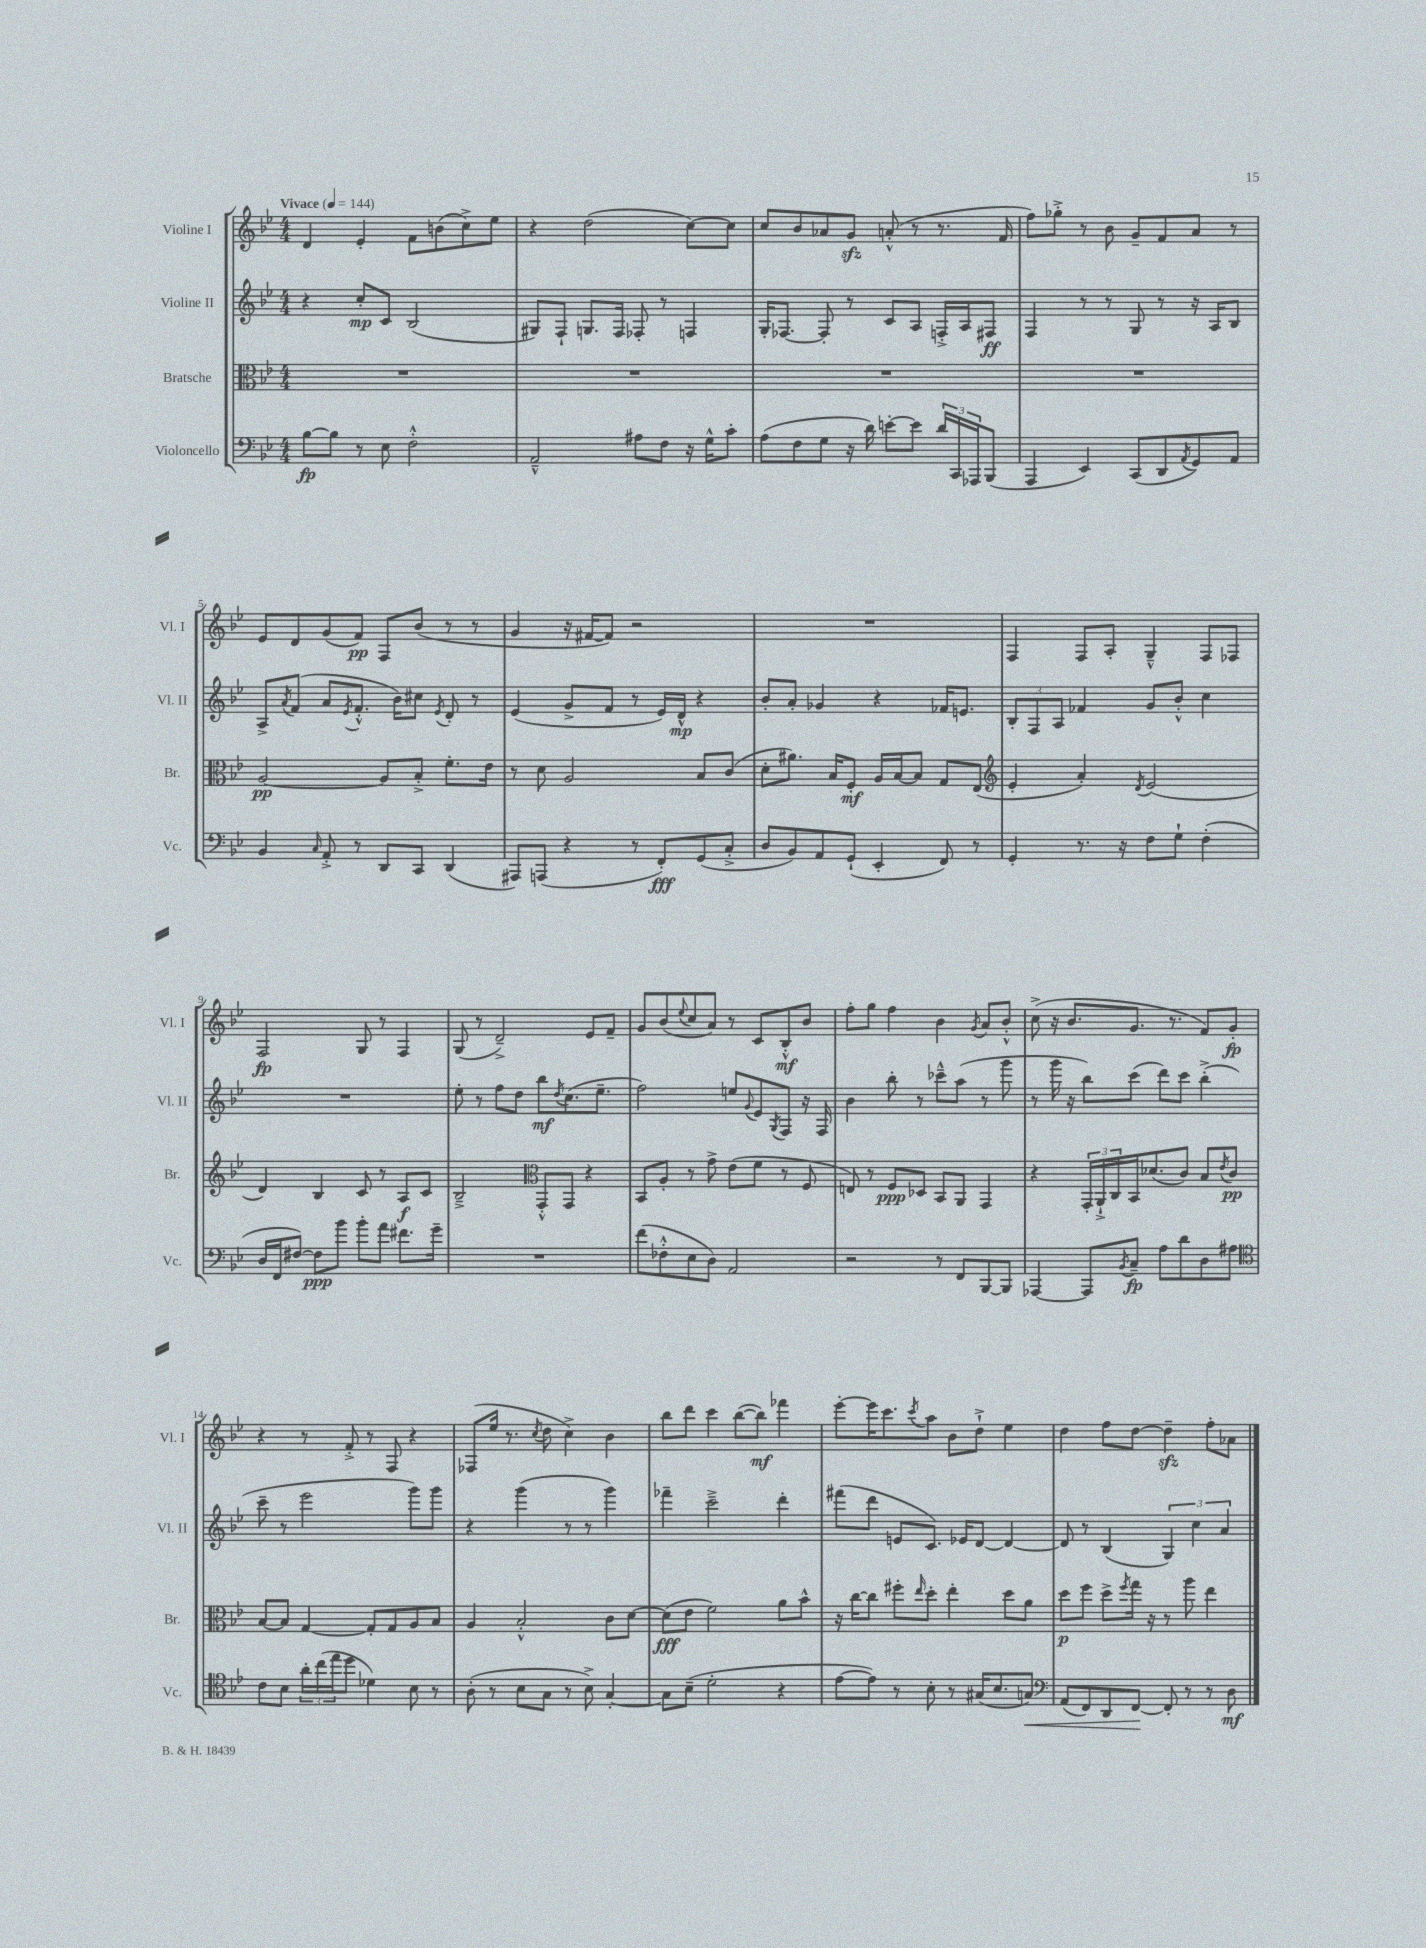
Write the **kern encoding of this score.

**kern	**dynam	**kern	**dynam	**kern	**dynam	**kern	**dynam
*part4	*part4	*part3	*part3	*part2	*part2	*part1	*part1
*staff4	*staff4	*staff3	*staff3	*staff2	*staff2	*staff1	*staff1
*I"Violoncello	*	*I"Bratsche	*	*I"Violine II	*	*I"Violine I	*
*I'Vc.	*	*I'Br.	*	*I'Vl. II	*	*I'Vl. I	*
*clefF4	*	*clefC3	*	*clefG2	*	*clefG2	*
*k[b-e-]	*	*k[b-e-]	*	*k[b-e-]	*	*k[b-e-]	*
*M4/4	*	*M4/4	*	*M4/4	*	*M4/4	*
*MM144	*	*MM144	*	*MM144	*	*MM144	*
=1	=1	=1	=1	=1	=1	=1	=1
!	!	!	!	!	!	!LO:TX:a:B:t=Vivace	!
[8B-\L	fp	1r	.	4r	.	4d/	.
8B-\J]	.	.	.	.	.	.	.
8r	.	.	.	8cc'/L	mp	4e-'/	.
8E-\	.	.	.	8c/J	.	.	.
2F'^^\	.	.	.	(2B-/	.	8f\L	.
.	.	.	.	.	.	(8bn\	.
.	.	.	.	.	.	8cc^\)	.
.	.	.	.	.	.	8ee-\J	.
=2	=2	=2	=2	=2	=2	=2	=2
2AA~^^/	.	1r	.	8G#X/L)	.	4r	.
.	.	.	.	8F`/J	.	.	.
.	.	.	.	8.Gn/L	.	(2dd\	.
.	.	.	.	16F/Jk	.	.	.
8A#X\L	.	.	.	8F-X'/	.	.	.
8F\J	.	.	.	8r	.	.	.
16r	.	.	.	4Fn/	.	[8cc\L)	.
16G^^\KL	.	.	.	.	.	.	.
8c'\J	.	.	.	.	.	8cc\J]	.
=3	=3	=3	=3	=3	=3	=3	=3
(8A\L	.	1r	.	16G'/KL	.	8cc/L	.
.	.	.	.	[8.F-X/J	.	.	.
8F\	.	.	.	.	.	8b-/	.
8G\J	.	.	.	8F-'/]	.	8a-X/	.
16r	.	.	.	8r	.	8gzz/J	.
16d\)	.	.	.	.	.	.	.
[8en'\L	.	.	.	8c/L	.	(8an'^^/	.
8e\J]	.	.	.	8A/J	.	8r	.
24d/LL	.	.	.	16Fn'^/LL	.	8.r	.
24CC/	.	.	.	.	.	.	.
.	.	.	.	16A/J	.	.	.
24AAA-X/J	.	.	.	.	.	.	.
(8BBB-/J	.	.	.	8F#X/J	ff	.	.
.	.	.	.	.	.	16f/	.
=4	=4	=4	=4	=4	=4	=4	=4
4AAA/	.	1r	.	4F/	.	8ff\L)	.
.	.	.	.	.	.	8gg-X'^\J	.
4EE-/)	.	.	.	8r	.	8r	.
.	.	.	.	8r	.	8b-\	.
(8CC/L	.	.	.	8G/	.	8g~/L	.
8DD/	.	.	.	8r	.	8f/	.
8qAA/	.	.	.	.	.	.	.
8GG/)	.	.	.	16r	.	8a/J	.
.	.	.	.	16A/KL	.	.	.
8AA/J	.	.	.	8B-/J	.	8r	.
!!LO:LB:g=z
=5	=5	=5	=5	=5	=5	=5	=5
4BB-/	.	[2A/	pp	8A^/L	.	8e-/L	.
.	.	.	.	8qa/	.	.	.
.	.	.	.	(8f/J	.	8d/	.
16qqC/	.	.	.	.	.	.	.
8AA'^/	.	.	.	8a/L	.	(8g/	.
.	.	.	.	8qe-/	.	.	.
8r	.	.	.	8.f'^^/J	.	8f/J)	pp
8DD/L	.	8A/L]	.	.	.	8F/L	.
.	.	.	.	16b-\KL)	.	.	.
8CC/J	.	8B-'^/J	.	8cc#X\J	.	(8b-/J	.
.	.	.	.	8qe-/	.	.	.
(4DD/	.	8.f'\L	.	8d'/	.	8r	.
.	.	.	.	8r	.	8r	.
.	.	16e-\Jk	.	.	.	.	.
=6	=6	=6	=6	=6	=6	=6	=6
8AAA#X/L)	.	8r	.	(4e-/	.	4g/	.
(8AAAn/J	.	8d\	.	.	.	.	.
4r	.	2A/	.	8g^/L	.	16r	.
.	.	.	.	.	.	[16f#X/KL	.
.	.	.	.	8f/J	.	8f#/J])	.
8r	.	.	.	8r	.	2r	.
8FF'/L)	fff	.	.	16e-/LL)	.	.	.
.	.	.	.	16d^^/JJ	mp	.	.
(8GG/	.	8B-/L	.	4r	.	.	.
8C'^/J	.	(8c/J	.	.	.	.	.
=7	=7	=7	=7	=7	=7	=7	=7
8D/L	.	8d'\L	.	8b-'/L	.	1r	.
8BB-/)	.	8.a#X\J)	.	8a'/J	.	.	.
8AA/	.	.	.	4g-X/	.	.	.
.	.	16B-/KL	.	.	.	.	.
(8GG`/J	.	8F'/J	mf	.	.	.	.
4EE-'/	.	16A/LL	.	4r	.	.	.
.	.	[16B-/J	.	.	.	.	.
.	.	8B-/J]	.	.	.	.	.
8FF/)	.	8G/L	.	16f-X/KL	.	.	.
.	.	.	.	8.en/J	.	.	.
8r	.	(8E-/J	.	.	.	.	.
=8	=8	=8	=8	=8	=8	=8	=8
*	*	*clefG2	*	*	*	*	*
4GG'/	.	4e-'/	.	12B-'/L	.	4F/	.
.	.	.	.	12F/	.	.	.
.	.	.	.	12A/J	.	.	.
8.r	.	4a'/)	.	4f-X/	.	8F/L	.
.	.	.	.	.	.	8A'/J	.
16r	.	.	.	.	.	.	.
.	.	8qd/	.	.	.	.	.
8F\L	.	(2e-/	.	8g/L	.	4G~^^/	.
8G`\J	.	.	.	8b-'^^/J	.	.	.
(4F'\	.	.	.	4cc\	.	8F/L	.
.	.	.	.	.	.	8F-X/J	.
!!LO:LB:g=z
=9	=9	=9	=9	=9	=9	=9	=9
16D/LL	.	4d/)	.	1r	.	2F/	fp
16FF/J	.	.	.	.	.	.	.
[8F#X/J)	.	.	.	.	.	.	.
8F#\L]	ppp	4B-/	.	.	.	.	.
8b-\J	.	.	.	.	.	.	.
8b-'\L	.	8c/	.	.	.	8G/	.
8a\J	.	8r	.	.	.	8r	.
8.f#X\L	.	8A/L	f	.	.	4F/	.
.	.	8c/J	.	.	.	.	.
16g~\Jk	.	.	.	.	.	.	.
=10	=10	=10	=10	=10	=10	=10	=10
1r	.	2B-~^/	.	8ee-'\	.	(8G/	.
.	.	.	.	8r	.	8r	.
.	.	.	.	8ff\L	.	2d~^/)	.
.	.	.	.	8dd\J	.	.	.
*	*	*clefC3	*	*	*	*	*
.	.	8GG'^^/L	.	8bb-\L	mf	.	.
.	.	.	.	8qdd/	.	.	.
.	.	8GG/J	.	(8.cc\	.	.	.
.	.	4r	.	.	.	8e-/L	.
.	.	.	.	8.ee-~\J	.	.	.
.	.	.	.	.	.	8f~/J	.
=11	=11	=11	=11	=11	=11	=11	=11
(8f\L	.	8BB-/L	.	2ff\)	.	8g/L	.
8F-X'^^\	.	8A'/J	.	.	.	(8b-/	.
.	.	.	.	.	.	8qqee-/	.
8E-\	.	8r	.	.	.	8cc/	.
8D\J)	.	8g^\	.	.	.	8a/J)	.
2AA/	.	(8e-\L	.	8een/L	.	8r	.
.	.	.	.	8qqg/	.	.	.
.	.	8f\J	.	8e-/	.	8c/L	.
.	.	.	.	8qG/	.	.	.
.	.	8r	.	8F/J	.	8B-'^^/	mf
.	.	8F/	.	16r	.	8b-/J	.
.	.	.	.	16F/	.	.	.
=12	=12	=12	=12	=12	=12	=12	=12
2r	.	8En/)	.	4b-\	.	8ff'\L	.
.	.	8r	.	.	.	8gg\J	.
.	.	8F/L	ppp	8bb-'\	.	4ff\	.
.	.	8D-X/J	.	8r	.	.	.
8r	.	8BB-/L	.	8ccc-X~^^\L	.	4b-\	.
8FF/L	.	8AA/J	.	(8aa\J	.	.	.
.	.	.	.	.	.	8qg/	.
[8BBB-/	.	4GG/	.	8r	.	8a/L	.
8BBB-/J]	.	.	.	8ggg\	.	8b-'^^/J	.
=13	=13	=13	=13	=13	=13	=13	=13
[4AAA-X/	.	4r	.	8r	.	(8cc^\	.
.	.	.	.	16ggg\	.	16r	.
.	.	.	.	16r	.	8.b-/L	.
8AAA-/L]	.	24GG'/LL	.	8bb-\L)	.	.	.
.	.	24AA`^/	.	.	.	.	.
.	.	24C/	.	.	.	.	.
8qBB-/	.	.	.	.	.	.	.
8C~/J	fp	16BB-/J	.	(8ccc\J	.	8.g/J	.
.	.	(8.d-X/	.	.	.	.	.
8A\L	.	.	.	8ddd\L)	.	.	.
.	.	.	.	.	.	8.r	.
8d\	.	8c/J)	.	8ccc\J	.	.	.
8D\	.	8B-/L	.	(4bb-'^\	.	8f/L)	.
.	.	8qe-/	.	.	.	.	.
8A#X\J	.	8c/J	pp	.	.	8g'/J	fp
!!LO:LB:g=z
=14	=14	=14	=14	=14	=14	=14	=14
*clefC4	*	*	*	*	*	*	*
8c\L	.	[8B-/L	.	8ccc~\	.	4r	.
8B-\J	.	8B-/J]	.	8r	.	.	.
24a'\LL	.	[4G/	.	2eee-\	.	8r	.
(24cc\	.	.	.	.	.	.	.
24ee-\J	.	.	.	.	.	.	.
8dd\J	.	.	.	.	.	8f'^/	.
4d-X\)	.	8G'/L]	.	.	.	8r	.
.	.	8G/	.	.	.	8F/	.
8B-\	.	8A/	.	8ggg\L)	.	4r	.
8r	.	8B-/J	.	8ggg\J	.	.	.
=15	=15	=15	=15	=15	=15	=15	=15
(8A'\	.	4A/	.	4r	.	(8F-X/L	.
8r	.	.	.	.	.	16ee-/Jk	.
.	.	.	.	.	.	8.r	.
8B-\L	.	2B-'^^/	.	(4ggg\	.	.	.
.	.	.	.	.	.	8qcc/	.
8G\J	.	.	.	.	.	8dd\	.
8r	.	.	.	8r	.	4cc^\)	.
8B-^\)	.	.	.	8r	.	.	.
[4G'/	.	8c\L	.	4ggg\)	.	4b-\	.
.	.	[8d\J	.	.	.	.	.
=16	=16	=16	=16	=16	=16	=16	=16
8G\L]	.	(8d\L]	fff	4fff-X~\	.	8bb-\L	.
(8B-~\J	.	8e-\J	.	.	.	8ddd\J	.
2d'\	.	2f\)	.	2ccc~^\	.	4ccc\	.
.	.	.	.	.	.	([8bb-\L	.
.	.	.	.	.	.	8bb-\J])	mf
4r	.	8a\L	.	4ddd'\	.	4fff-X\	.
.	.	8b-^^\J	.	.	.	.	.
=17	=17	=17	=17	=17	=17	=17	=17
[8e-\L	.	16r	.	(8fff#X\L	.	[8eee-'\L	.
.	.	[16cc\KL	.	.	.	.	.
8e-\J])	.	8cc\J]	.	8ddd\J	.	16eee-\K]	.
.	.	.	.	.	.	8.ccc\	.
8r	.	8ff#X'\L	.	8en/L	.	.	.
.	.	16qqee-/	.	.	.	8qccc/	.
8B-'\	.	8dd'\J	.	8.c/J)	.	8aa\J	.
8r	.	4ee-'\	.	.	.	8b-\L	.
.	.	.	.	16e-X/KL	.	.	.
(16G#X/KL	.	.	.	[8d/J	.	8dd`^\J	.
8.B-/	.	.	.	.	.	.	.
.	.	8dd\L	.	4d/_	.	4ee-\	.
!	!LO:HP:b	!	!	!	!	!	!
8Gn/J)	<	8a\J	.	.	.	.	.
=18	=18	=18	=18	=18	=18	=18	=18
*clefF4	*	*	*	*	*	*	*
(8AA/L	.	8dd\L	p	8d/]	.	4dd\	.
8FF/)	.	8ff\J	.	8r	.	.	.
8DD/	.	8dd^\L	.	(4B-/	.	8ff\L	.
.	.	8qff/	.	.	.	.	.
[8FF/J	.	16gg\Jk	.	.	.	[8dd\J	.
.	.	16r	.	.	.	.	.
8FF'/]	[	8r	.	6G/)	.	4ddzz~\]	.
8r	.	8aa\	.	.	.	.	.
.	.	.	.	6cc\	.	.	.
8r	.	4ee-\	.	.	.	8ff'\L	.
.	.	.	.	6a/	.	.	.
8D\	mf	.	.	.	.	8a-X\J	.
==	==	==	==	==	==	==	==
*-	*-	*-	*-	*-	*-	*-	*-
